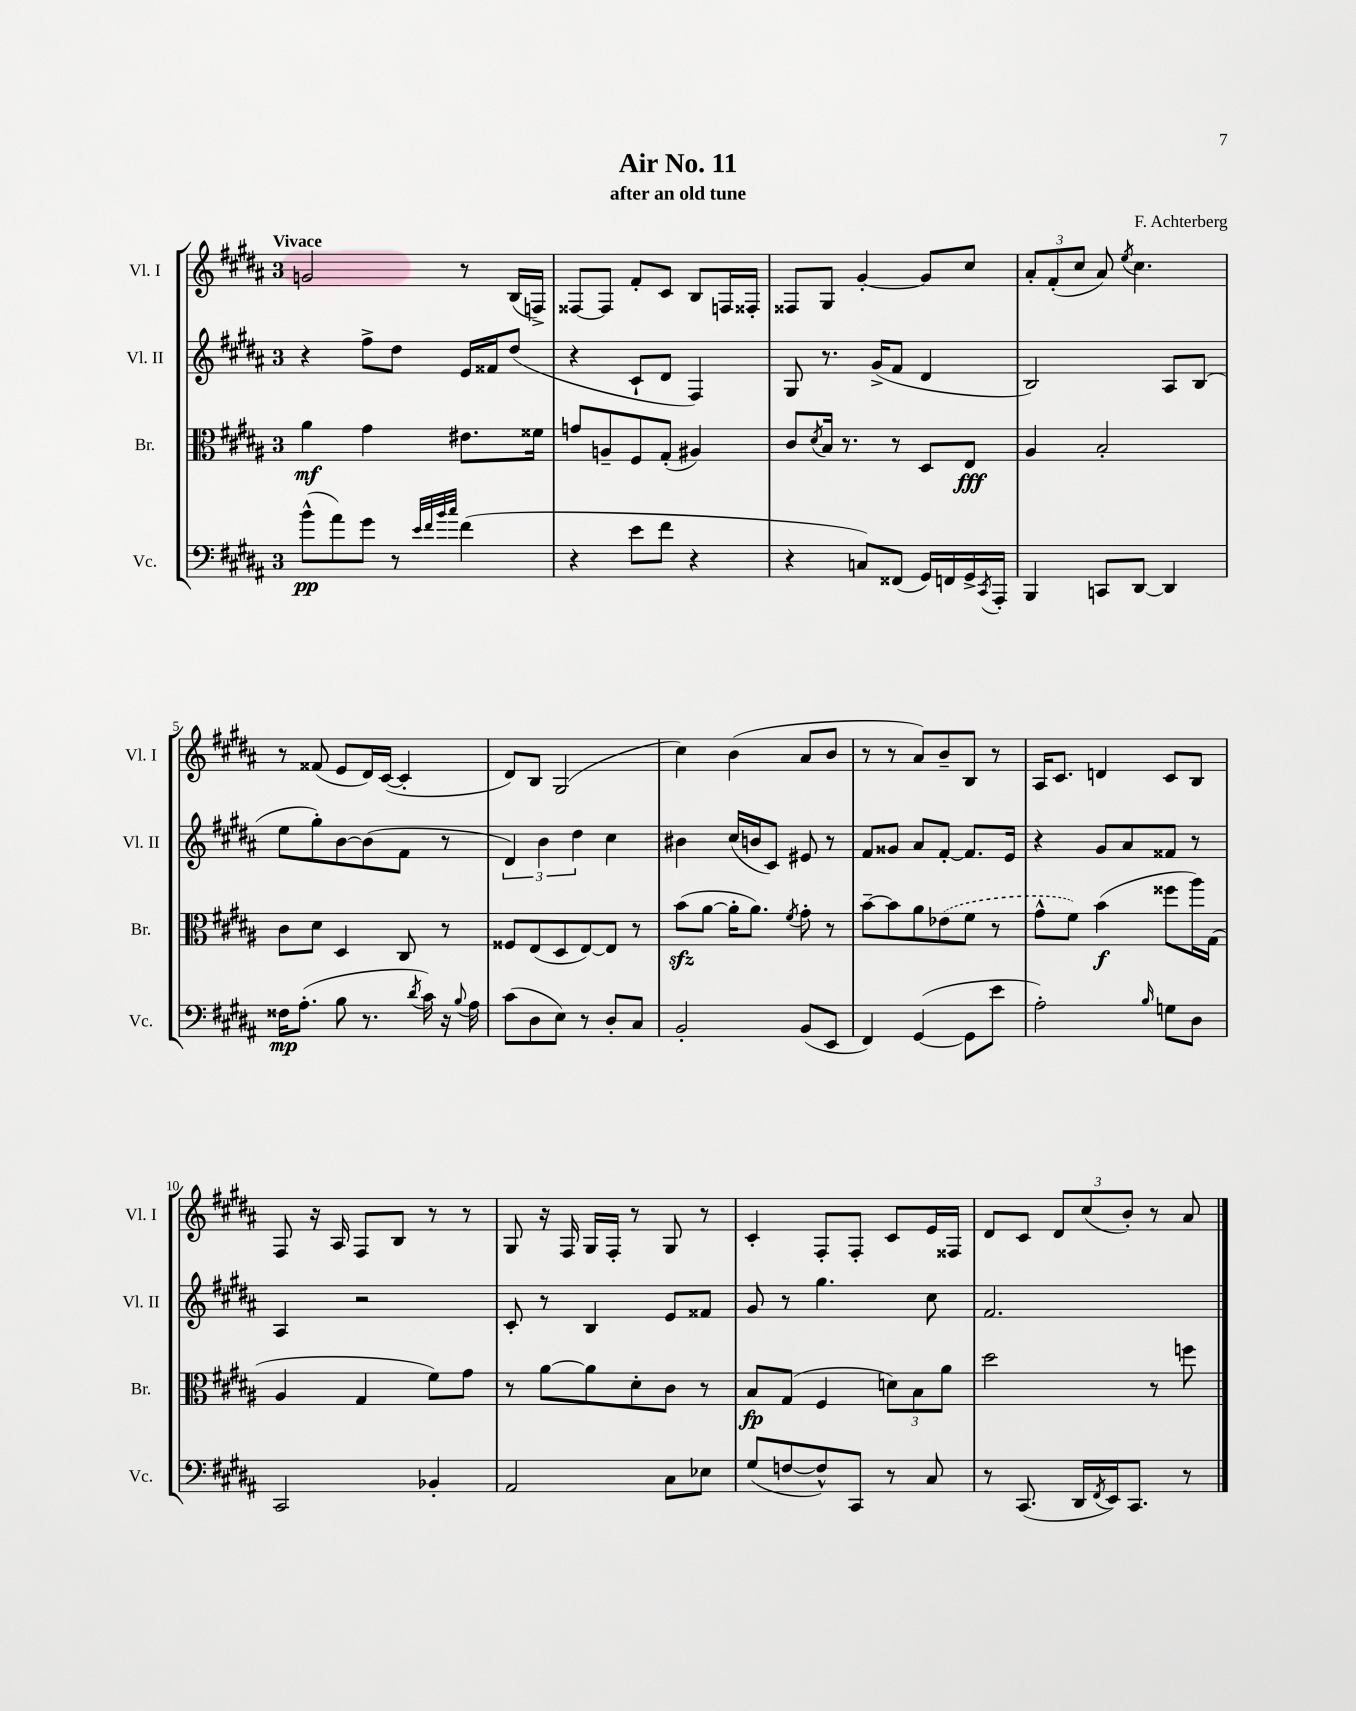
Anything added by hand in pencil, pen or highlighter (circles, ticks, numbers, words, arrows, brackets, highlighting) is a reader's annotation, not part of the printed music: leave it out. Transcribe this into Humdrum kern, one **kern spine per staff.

**kern	**dynam	**kern	**dynam	**kern	**kern
*part4	*part4	*part3	*part3	*part2	*part1
*staff4	*staff4	*staff3	*staff3	*staff2	*staff1
*I"Vc.	*	*I"Br.	*	*I"Vl. II	*I"Vl. I
*I'Vc.	*	*I'Br.	*	*I'Vl. II	*I'Vl. I
*clefF4	*	*clefC3	*	*clefG2	*clefG2
*k[f#c#g#d#a#]	*	*k[f#c#g#d#a#]	*	*k[f#c#g#d#a#]	*k[f#c#g#d#a#]
*M3/4	*	*M3/4	*	*M3/4	*M3/4
=1	=1	=1	=1	=1	=1
!	!	!	!	!	!LO:TX:a:B:t=Vivace
(8b^^\L	pp	4a#\	mf	4r	2gn/
8a#\)	.	.	.	.	.
8g#\J	.	4g#\	.	8ff#^\L	.
8r	.	.	.	8dd#\J	.
32qqe/LLL	.	.	.	.	.
32qqf#/	.	.	.	.	.
32qqb/	.	.	.	.	.
32qqcc#/JJJ	.	.	.	.	.
(4f#\	.	8.e#X\L	.	16e/LL	8r
.	.	.	.	16f##X/J	.
.	.	.	.	(8dd#/J	(16B/LL
.	.	16f##X\Jk	.	.	16Fn^/JJ)
=2	=2	=2	=2	=2	=2
4r	.	8gn/L	.	4r	[8F##X/L
.	.	8An~/	.	.	8F##/J]
8e\L	.	8F#/	.	8c#`/L	8f#'/L
8f#\J	.	(8G#'/J	.	8d#/J	8c#/J
4r	.	4A#X/)	.	4F#/)	8B/L
.	.	.	.	.	16Fn/L
.	.	.	.	.	16F##X'/JJ
=3	=3	=3	=3	=3	=3
4r	.	8c#/L	.	8G#/	8F##X/L
.	.	8qd#/	.	.	.
.	.	16B/Jk	.	8.r	8G#/J
.	.	8.r	.	.	.
8Cn/L)	.	.	.	.	[4g#'/
.	.	.	.	(16g#^/KL	.
(8FF##X/J	.	8r	.	8f#/J	.
16GG#/LL)	.	8D#/L	.	4d#/	8g#/L]
16FFn/	.	.	.	.	.
16GG#^/	.	8E/J	fff	.	8cc#/J
8qCC#/	.	.	.	.	.
16AAA#'/JJ	.	.	.	.	.
=4	=4	=4	=4	=4	=4
4BBB/	.	4A#/	.	2B/)	12a#'/L
.	.	.	.	.	(12f#'/
.	.	.	.	.	12cc#/J
8CCn/L	.	2B'/	.	.	8a#/)
.	.	.	.	.	8qee/
[8DD#/J	.	.	.	.	4.cc#\
4DD#/]	.	.	.	8A#/L	.
.	.	.	.	(8B/J	.
!!LO:LB:g=z
=5	=5	=5	=5	=5	=5
16F##X\KL	mp	8c#\L	.	8ee\L	8r
(8.A#'\J	.	.	.	.	.
.	.	8d#\J	.	8gg#'\)	(8f##X/
8B\	.	4D#/	.	[8b\	8e/L
8.r	.	.	.	(8b\]	16d#/L)
.	.	.	.	.	([16c#/JJ
.	.	8C#/	.	8f#\J	4c#'/]
8qd#/	.	.	.	.	.
16c#\)	.	.	.	.	.
16r	.	8r	.	8r	.
8qqB/	.	.	.	.	.
16A#\	.	.	.	.	.
=6	=6	=6	=6	=6	=6
(8c#\L	.	8F##X/L	.	6d#/)	8d#/L)
8D#\	.	(8E/	.	.	8B/J
.	.	.	.	6b\	.
8E\J)	.	8D#/	.	.	(2G#/
.	.	.	.	6dd#\	.
8r	.	[8E/)	.	.	.
8D#'/L	.	8E/J]	.	4cc#\	.
8C#/J	.	8r	.	.	.
=7	=7	=7	=7	=7	=7
2BB'/	.	(8bzz\L	.	4b#X\	4cc#\)
.	.	[8a#\J	.	.	.
.	.	16a#'\KL]	.	(16cc#/LL	(4b\
.	.	8.a#\J)	.	16bn/J	.
.	.	.	.	8c#/J)	.
.	.	8qf#/	.	.	.
(8BB/L	.	8g#'\	.	8e#X/	8a#/L
8EE/J	.	8r	.	8r	8b/J
=8	=8	=8	=8	=8	=8
4FF#/)	.	[8b~\L	.	8f#/L	8r
.	.	8b\]	.	8g##X/J	8r
([4GG#/	.	8a#\	.	8a#/L	8a#/L)
.	.	(8e-X\	.	[8f#'/J	8b~/
8GG#\L]	.	8f#\J	.	8.f#/L]	8B/J
8e\J	.	8r	.	.	8r
.	.	.	.	16e/Jk	.
=9	=9	=9	=9	=9	=9
2A#'\)	.	8g#^^\L	.	4r	16A#/KL
.	.	.	.	.	8.c#/J
.	.	8f#\J)	.	.	.
.	.	(4b\	f	8g#/L	4dn/
.	.	.	.	8a#/	.
16qqB/	.	.	.	.	.
8Gn\L	.	8ff##X\L	.	8f##X/J	8c#/L
8D#\J	.	16aa#\L)	.	8r	8B/J
.	.	(16G#\JJ	.	.	.
!!LO:LB:g=z
=10	=10	=10	=10	=10	=10
2CC#/	.	4A#/	.	4A#/	8F#/
.	.	.	.	.	16r
.	.	.	.	.	16A#/
.	.	4G#/	.	2r	8F#/L
.	.	.	.	.	8B/J
4BB-X'/	.	8f#\L)	.	.	8r
.	.	8g#\J	.	.	8r
=11	=11	=11	=11	=11	=11
2AA#/	.	8r	.	8c#'/	8G#/
.	.	[8a#\L	.	8r	16r
.	.	.	.	.	16F#/
.	.	8a#\]	.	4B/	16G#/LL
.	.	.	.	.	16F#'/JJ
.	.	8d#'\	.	.	8r
8C#\L	.	8c#\J	.	8e/L	8G#/
8E-X\J	.	8r	.	8f##X/J	8r
=12	=12	=12	=12	=12	=12
(8G#/L	.	8B/L	fp	8g#/	4c#'/
[8Fn/	.	(8G#/J	.	8r	.
8F^^/])	.	4F#/	.	4.gg#\	8F#'/L
8CC#/J	.	.	.	.	8F#'/J
8r	.	12dn\L)	.	.	8c#/L
.	.	12B\	.	.	.
8C#/	.	.	.	8cc#\	16e/L
.	.	12a#\J	.	.	.
.	.	.	.	.	16F##X/JJ
=13	=13	=13	=13	=13	=13
8r	.	2dd#\	.	2.f#/	8d#/L
(8.CC#/	.	.	.	.	8c#/J
.	.	.	.	.	12d#/L
16DD#/LL	.	.	.	.	.
.	.	.	.	.	(12cc#/
8qFF#/	.	.	.	.	.
16EE/J)	.	.	.	.	.
.	.	.	.	.	12b'/J)
8.CC#/J	.	.	.	.	.
.	.	8r	.	.	8r
8r	.	8ffn\	.	.	8a#/
==	==	==	==	==	==
*-	*-	*-	*-	*-	*-
